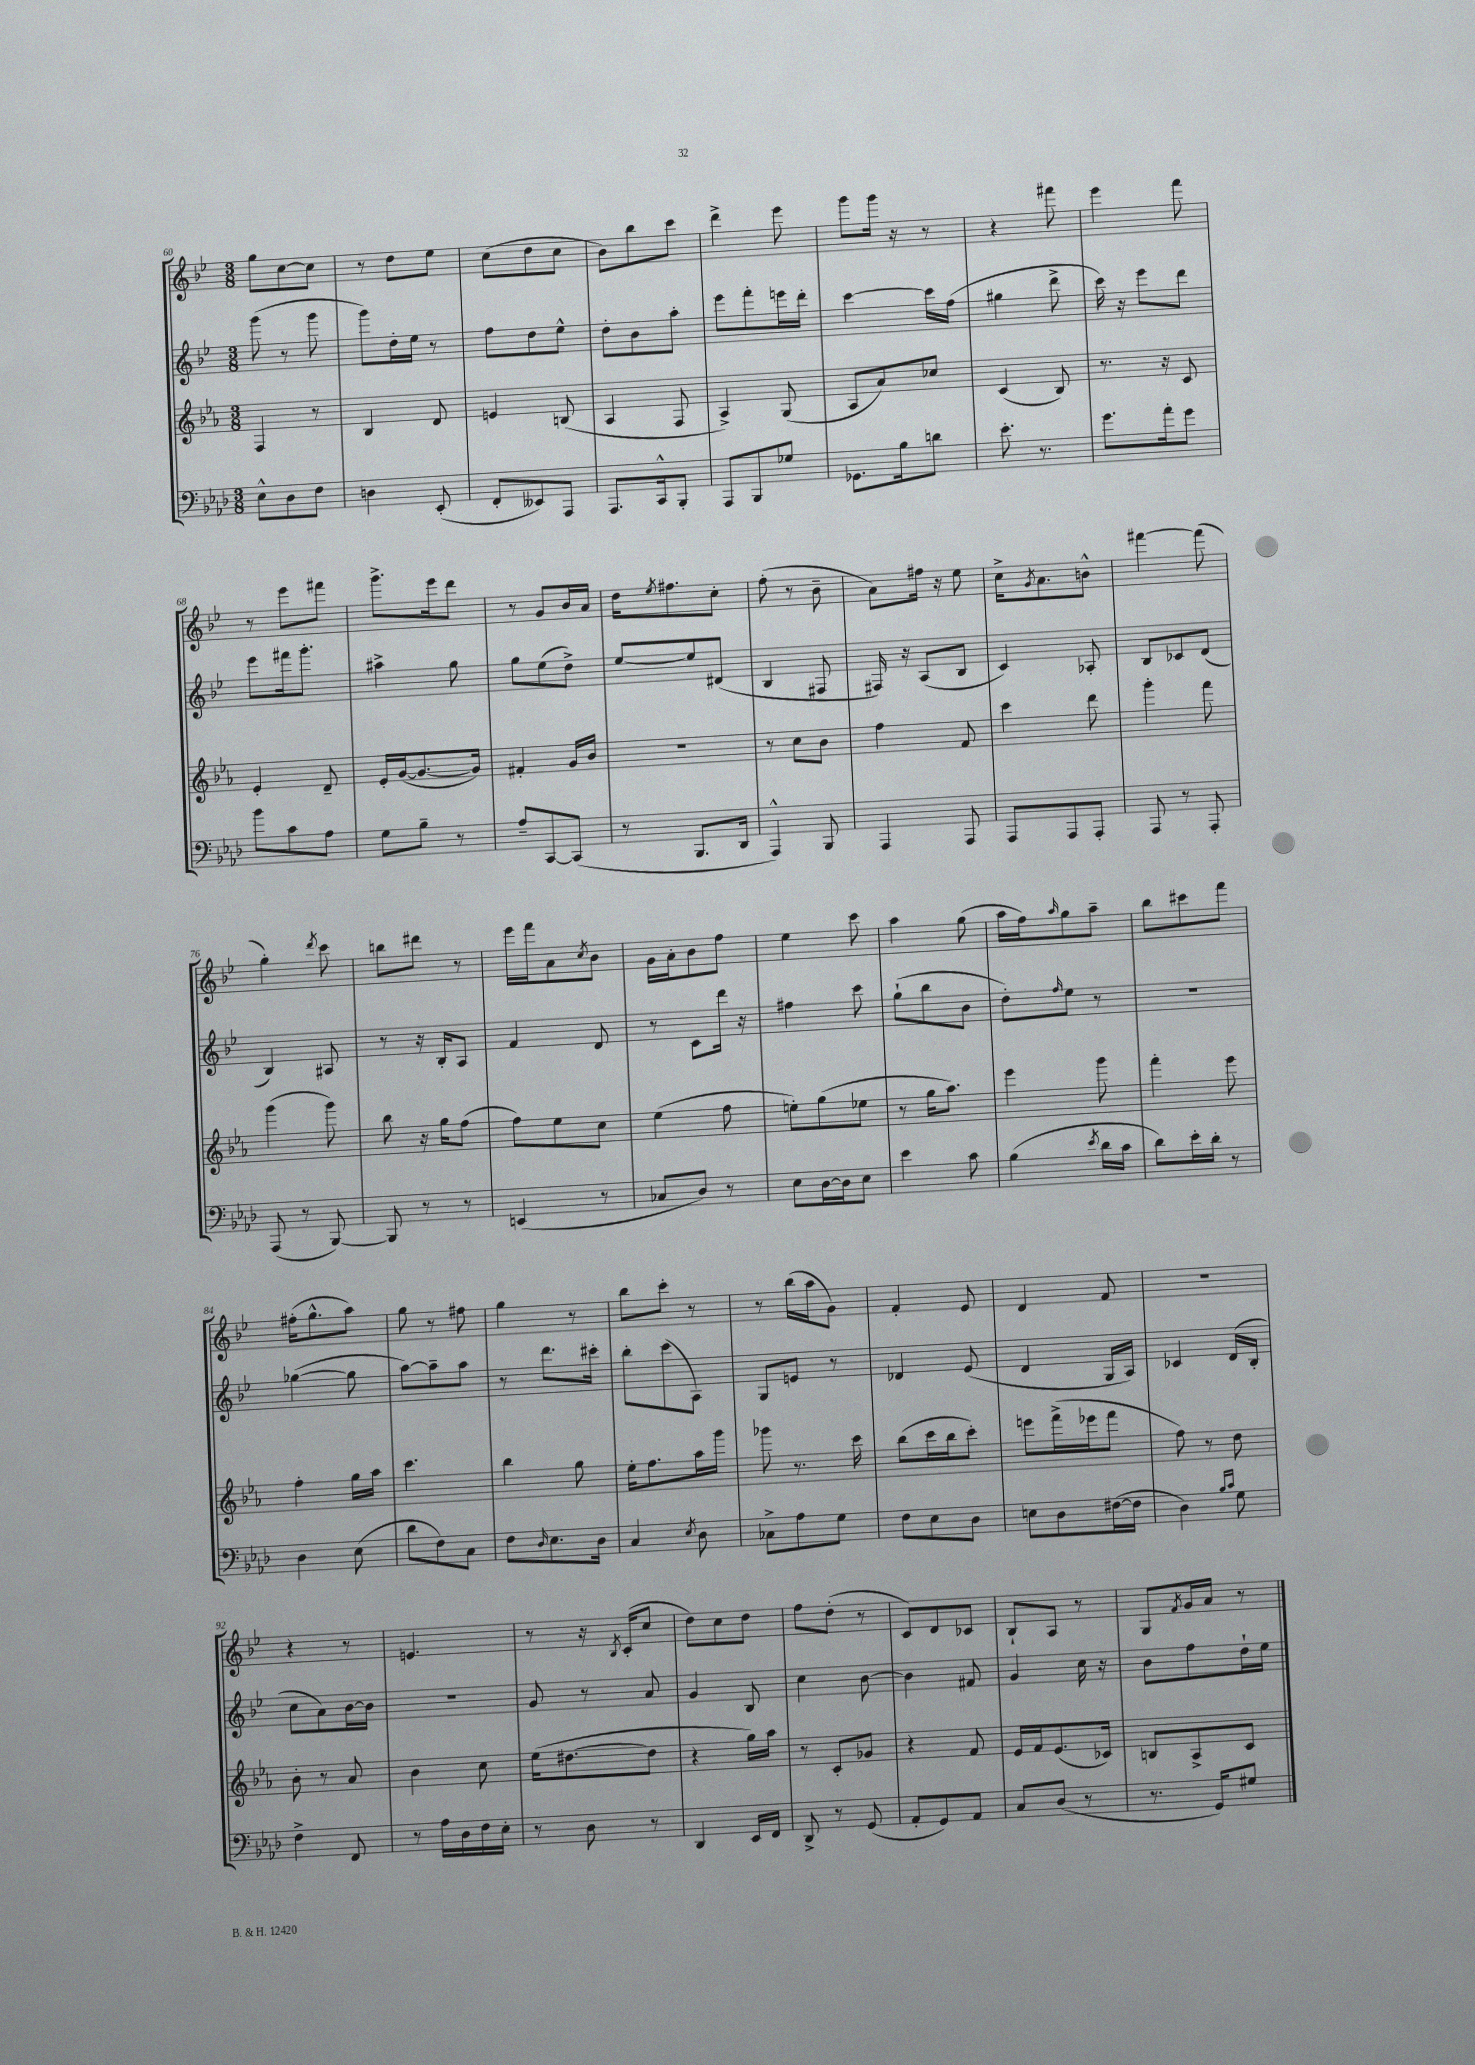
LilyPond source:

<<
\new StaffGroup <<
\new Staff = "s0" {
    \clef treble \key bes \major \numericTimeSignature \time 3/8
    g''8 c''8~ c''8 |
    r8 d''8 ees''8 |
    c''8( d''8 c''8 |
    bes'8) bes''8 c'''8 |
    d'''4-> ees'''8 |
    g'''8 g'''16 r16 r8 |
    r4 fis'''8 |
    ees'''4 f'''8 |
    r8 ees'''8 fis'''8 |
    g'''8.-> ees'''16 d'''8 |
    r8 g'8 bes'16 a'16 |
    d''16 \acciaccatura { ees''8 } fis''8. c''8-. |
    f''8-.( r8 bes'8-- |
    a'8) fis''16 r16 ees''8 |
    c''16-> \acciaccatura { g'8 } a'8. b'8-^ |
    fis'''4~ fis'''8( |
    g''4-.) \acciaccatura { d'''8 } c'''8 |
    b''8 dis'''8 r8 |
    ees'''16 f'''16 a'8 \acciaccatura { c''8 } bes'8 |
    g'16 a'16-. bes'8 f''8 |
    ees''4 c'''8 |
    a''4 g''8( |
    a''16 f''16) \grace { a''16 } g''8 a''8-- |
    bes''8 cis'''8 f'''8 |
    fis''16-.( g''8.-^ a''8) |
    g''8 r8 fis''8 |
    g''4 r8 |
    bes''8 c'''8-. r8 |
    r8 bes''16( a''16 g'8) |
    f'4-. ees'8 |
    d'4 f'8 |
    R4. |
    r4 r8 |
    e'4. |
    r8 r16 \acciaccatura { bes8 } c'16-.( c''8 |
    d''8) c''8 d''8 |
    f''8 d''8-.( r8 |
    c'8) d'8 ces'8 |
    bes8-! a8 r8 |
    g8 \acciaccatura { f'8 } g'16 a'16 r8 \bar "|." |
}
\new Staff = "s1" {
    \clef treble \key bes \major \numericTimeSignature \time 3/8
    g'''8( r8 g'''8 |
    g'''8) d''16-. ees''16 r8 |
    f''8 d''8 ees''8-^ |
    d''8-. bes'8 a''8-. |
    ees'''8 f'''8-. e'''16 d'''16-. |
    c'''4~ c'''16 f''16( |
    gis''4 d'''8-> |
    c'''16) r16 ees'''8 d'''8 |
    ees'''8 fis'''16 g'''8.-. |
    ais''4-> g''8 |
    g''8 ees''8( d''8->) |
    ees''8~ ees''8 dis'8( |
    bes4 fis8 |
    fis16) r16 a8( bes8 |
    c'4) aes8-. |
    bes8 ces'8 d'8( |
    bes4) ais8 |
    r8 r16 bes16-. a8 |
    f'4 d'8 |
    r8 c'8 d'''16 r16 |
    fis''4 c'''8 |
    g''8-!( bes''8 bes'8 |
    d''8-.) \grace { f''16 } ees''8 r8 |
    R4. |
    ges''4~( ges''8 |
    a''8~) a''8-- a''8 |
    r8 d'''8. cis'''16-. |
    bes''8-. c'''8( a8) |
    g8 e'8 r8 |
    des'4 ees'8( |
    d'4 g16 a16) |
    ces'4 d'16( bes16-. |
    c''8 a'8) bes'16~ bes'16 |
    R4. |
    g'8 r8 a'8 |
    g'4 bes8 |
    c''4 bes'8~ |
    bes'4 fis'8 |
    g'4 c''16 r16 |
    bes'8 f''8 d''16-! ees''16 \bar "|." |
}
\new Staff = "s2" {
    \clef treble \key ees \major \numericTimeSignature \time 3/8
    f4 r8 |
    bes4 d'8 |
    e'4 b8( |
    aes4 f8 |
    aes4->) g8( |
    aes8 aes'8) ces''8 |
    c'4( bes8) |
    r8. r16 c'8 |
    ees'4-. d'8-- |
    ees'16-. g'16~( g'8.~ g'16) |
    fis'4-. g'16 bes'16 |
    r4. |
    r8 c''8 bes'8 |
    f''4 f'8 |
    c'''4 d'''8 |
    g'''4-. f'''8 |
    g'''4( g'''8) |
    bes''8 r16 g''16 f''8( |
    f''8) ees''8 c''8 |
    ees''4( f''8 |
    e''8-.) g''8( ees''8 |
    r8 g''16 aes''8.) |
    ees'''4 g'''8 |
    f'''4-. ees'''8 |
    f''4-. g''16 aes''16 |
    c'''4. |
    bes''4 g''8 |
    ees''16-. f''8. aes''16 g'''16 |
    ges'''8 r8. c'''16 |
    bes''8( c'''16 bes''16 c'''8-.) |
    e'''8 f'''16->( ees'''16 f'''8 |
    f''8) r8 d''8 |
    bes'8-. r8 aes'8 |
    bes'4 c''8 |
    ees''16( dis''8.~ dis''8 |
    r4 g''16) aes''16 |
    r8 c'8-. ges'8 |
    r4 f'8 |
    ees'16 f'16 ees'8.( ces'16) |
    b8 aes8-> c'8 \bar "|." |
}
\new Staff = "s3" {
    \clef bass \key aes \major \numericTimeSignature \time 3/8
    ees8-^ des8 f8 |
    d4 ees,8-.( |
    f,8-. eeses,8) aes,,8 |
    aes,,8. c,16-^ bes,,8-. |
    aes,,8 bes,,8 ges8 |
    ges,8. bes16 d'8 |
    ees'8.-. r8. |
    g'8. aes'16-. g'8 |
    bes'8 c'8 aes8 |
    g8 bes8-- r8 |
    aes8-- c,8~ c,8( |
    r8 bes,,8. des,16 |
    aes,,4-^) bes,,8 |
    aes,,4 aes,,8 |
    aes,,8 aes,,8 aes,,8-. |
    aes,,8 r8 aes,,8-. |
    aes,,8( r8 bes,,8~) |
    bes,,8 r8 r8 |
    e,4( r8 |
    ces8 des8) r8 |
    ees8 des16~ des16 ees8 |
    ees'4 c'8 |
    bes4( \acciaccatura { ees'8 } des'16 c'16 |
    des'8) ees'16-. des'16-. r8 |
    des4 ees8( |
    des'8 f8) c8 |
    f8 \grace { des16 } ees8. des16 |
    c4 \acciaccatura { ees8 } des8 |
    ces8-> aes8 g8 |
    f8 ees8 des8 |
    e8 des8 fis16~( fis16 |
    des4) \grace { bes16 c'16 } g8 |
    f4-> f,8 |
    r8 aes16 des16 f16 ees16-. |
    r8 des8 r8 |
    des,4 ees,16 f,16 |
    des,8-> r8 g,8( |
    aes,8-. g,8) aes,8 |
    c8 des8( r8 |
    r8. g,16) gis8 \bar "|." |
}
>>
>>
\layout { \context { \Score currentBarNumber = #60 } }
